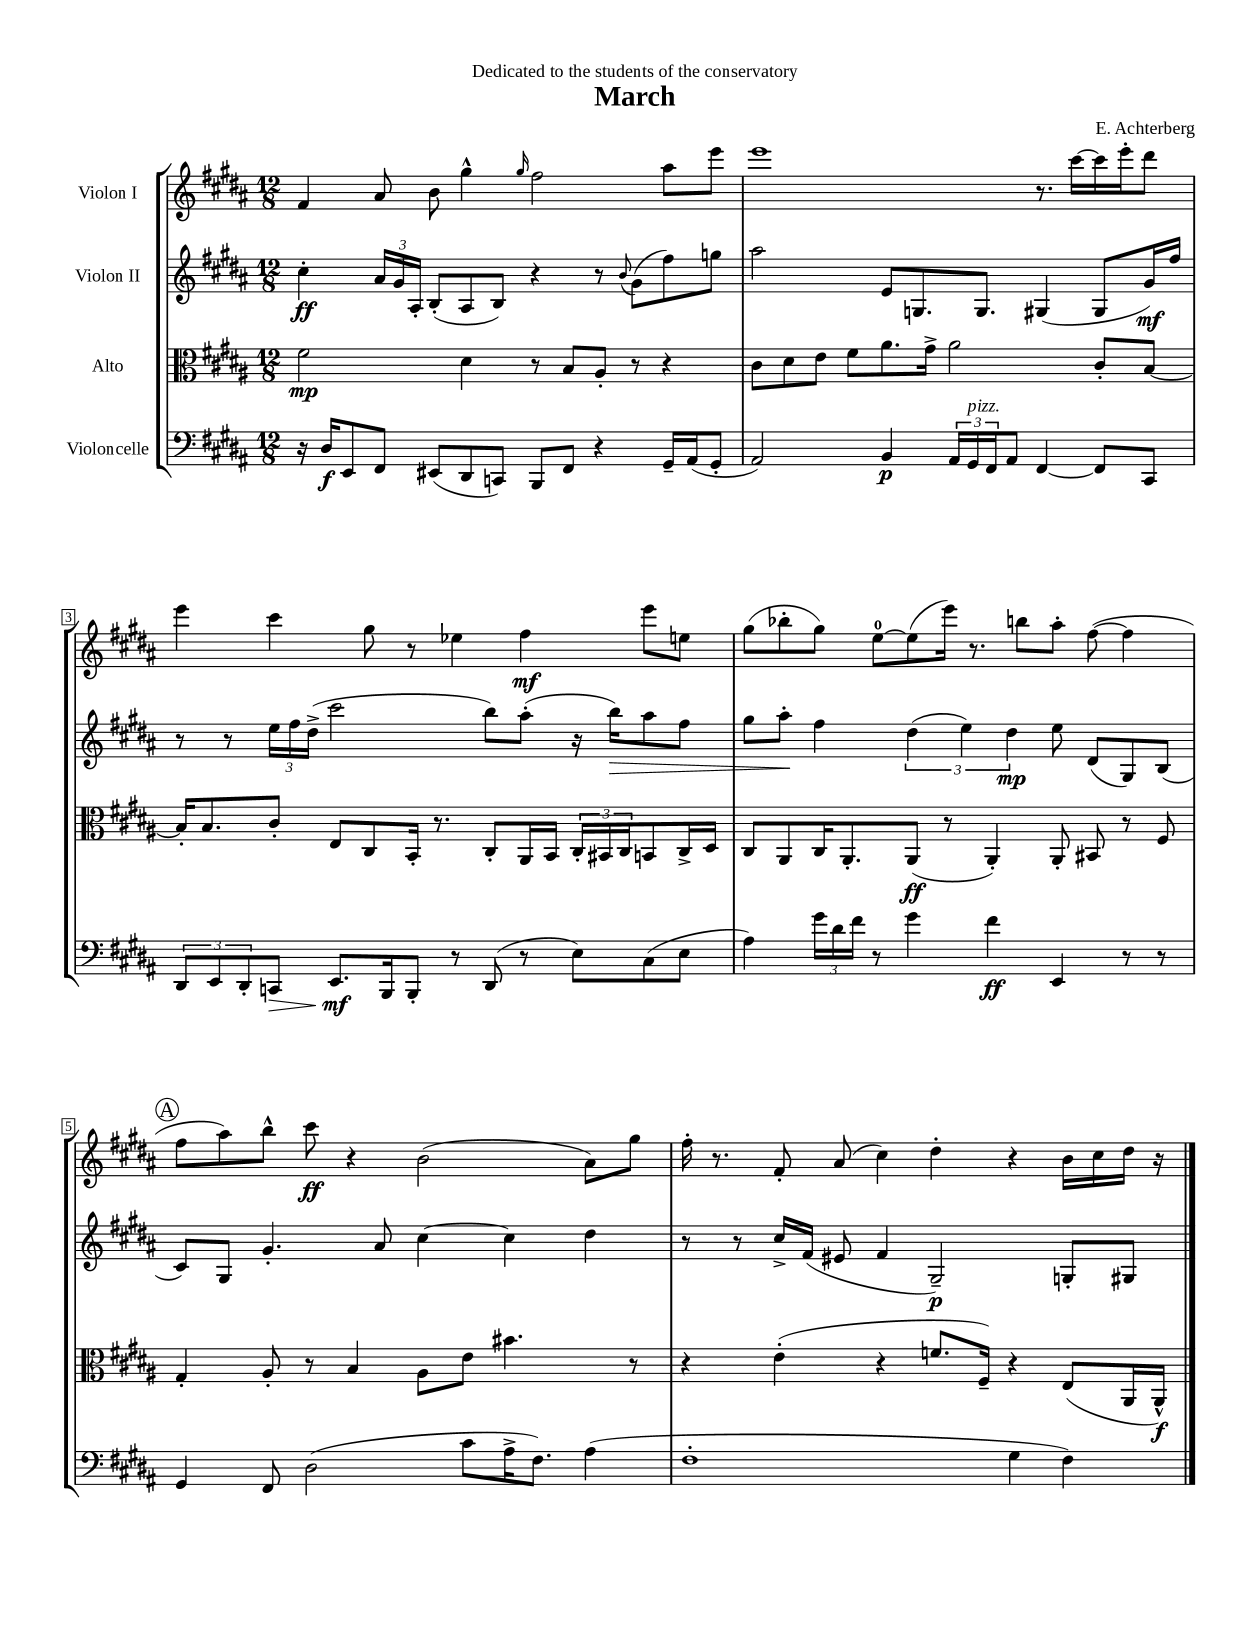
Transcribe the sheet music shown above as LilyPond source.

\header { title = "March" composer = "E. Achterberg" dedication = "Dedicated to the students of the conservatory" }
<<
\new StaffGroup <<
\new Staff = "s0" \with { instrumentName = "Violon I" } {
    \clef treble \key b \major \numericTimeSignature \time 12/8
    fis'4 ais'8 b'8 gis''4-^ \grace { gis''16 } fis''2 ais''8 e'''8 |
    e'''1 r8. cis'''16~ cis'''16 e'''16-. dis'''8 |
    e'''4 cis'''4 gis''8 r8 ees''4 fis''4\mf e'''8 e''8 |
    gis''8( bes''8-. gis''8) e''8-0~ e''8( e'''16) r8. b''8 ais''8-. fis''8~( fis''4 |
    \mark \markup { \circle "A" } fis''8 ais''8) b''8-^ cis'''8\ff r4 b'2( ais'8) gis''8 |
    fis''16-. r8. fis'8-. ais'8( cis''4) dis''4-. r4 b'16 cis''16 dis''16 r16 \bar "|." |
}
\new Staff = "s1" \with { instrumentName = "Violon II" } {
    \clef treble \key b \major \numericTimeSignature \time 12/8
    cis''4-.\ff \tuplet 3/2 { ais'16 gis'16 ais16-. } b8-.( ais8 b8) r4 r8 \appoggiatura { b'8 } gis'8( fis''8) g''8 |
    ais''2 e'8 g8. g8. gis4( gis8 gis'16\mf) fis''16 |
    r8 r8 \tuplet 3/2 { e''16 fis''16 dis''16->( } cis'''2 b''8) ais''8-.( r16 b''16\>) ais''8 fis''8 |
    gis''8 ais''8-.\! fis''4 \tuplet 3/2 { dis''4( e''4) dis''4\mp } e''8 dis'8( gis8) b8( |
    \mark \markup { \circle "A" } cis'8) gis8 gis'4.-. ais'8 cis''4~ cis''4 dis''4 |
    r8 r8 cis''16-> fis'16( eis'8 fis'4 gis2--\p) g8-. gis8 \bar "|." |
}
\new Staff = "s2" \with { instrumentName = "Alto" } {
    \clef alto \key b \major \numericTimeSignature \time 12/8
    fis'2\mp dis'4 r8 b8 ais8-. r8 r4 |
    cis'8 dis'8 e'8 fis'8 ais'8. gis'16-> ais'2 cis'8-. b8~ |
    b16-. b8. cis'8-. e8 cis8 b,16-. r8. cis8-. ais,16 b,16 \tuplet 3/2 { cis16-. bis,16 cis16 } b,8 cis16-> dis16 |
    cis8 ais,8 cis16 ais,8.-. ais,8\ff( r8 ais,4-.) ais,8-. bis,8 r8 fis8 |
    \mark \markup { \circle "A" } gis4-. ais8-. r8 b4 ais8 e'8 bis'4. r8 |
    r4 e'4-.( r4 f'8. fis16--) r4 e8( ais,16 ais,16-^\f) \bar "|." |
}
\new Staff = "s3" \with { instrumentName = "Violoncelle" } {
    \clef bass \key b \major \numericTimeSignature \time 12/8
    r16 dis16\f e,8 fis,8 eis,8( dis,8 c,8) b,,8 fis,8 r4 gis,16-- ais,16( gis,8-. |
    ais,2) b,4\p \tuplet 3/2 { ais,16 gis,16^\markup { \italic "pizz." } fis,16 } ais,8 fis,4~ fis,8 cis,8 |
    \tuplet 3/2 { dis,8 e,8 dis,8-. } c,8\> e,8.\mf\! b,,16 b,,8-. r8 dis,8( r8 e8) cis8( e8 |
    ais4) \tuplet 3/2 { gis'16 dis'16 fis'16 } r8 gis'4 fis'4\ff e,4 r8 r8 |
    \mark \markup { \circle "A" } gis,4 fis,8 dis2( cis'8 ais16-> fis8.) ais4( |
    fis1-. gis4 fis4) \bar "|." |
}
>>
>>
\layout { \context { \Score \override BarNumber.stencil = #(make-stencil-boxer 0.1 0.3 ly:text-interface::print) } }
